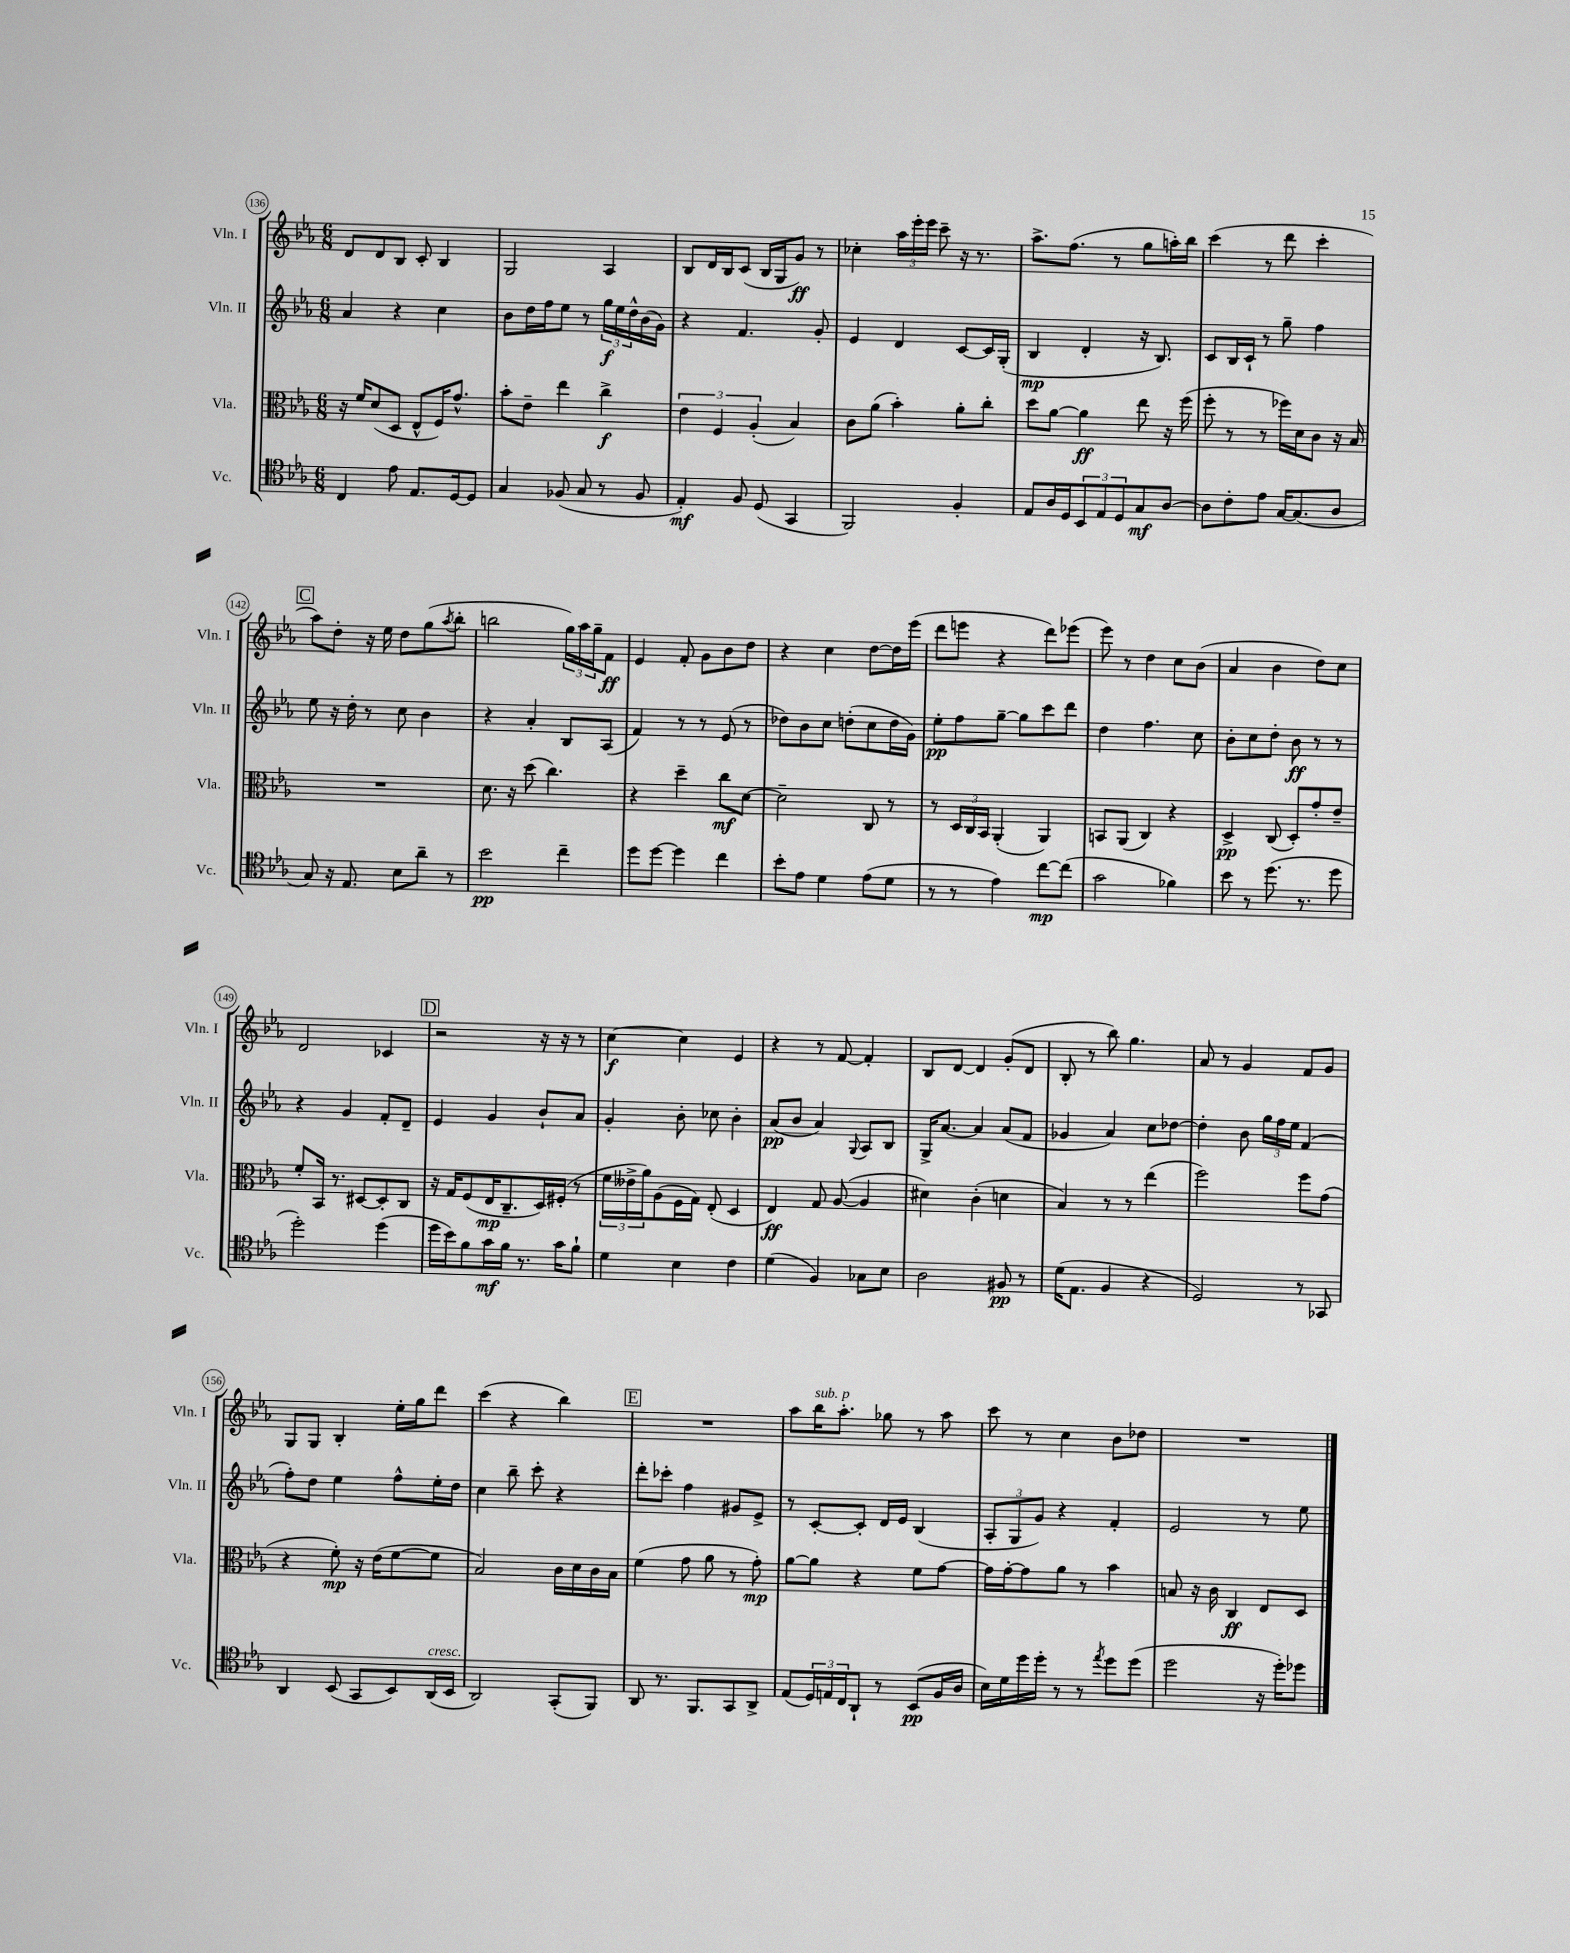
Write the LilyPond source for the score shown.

<<
\new StaffGroup <<
\new Staff = "s0" \with { instrumentName = "Vln. I" shortInstrumentName = "Vln. I" } {
    \clef treble \key ees \major \numericTimeSignature \time 6/8
    d'8 d'8 bes8 c'8-. bes4 |
    g2 aes4 |
    bes8 d'16 bes16 c'8( bes16 g16 g'8\ff) r8 |
    ces''4-. \tuplet 3/2 { aes''16 ees'''16-. ees'''16 } c'''8-- r16 r8. |
    aes''8.-> f''8.( r8 g''8 a''16-.) bes''16 |
    c'''4( r8 d'''8 c'''4-. |
    \mark \markup { \box "C" } aes''8) d''8-. r16 ees''16 d''8 g''8( \acciaccatura { aes''8 } bes''8-. |
    b''2 \tuplet 3/2 { g''16) aes''16 g''16-- } f'8\ff |
    ees'4 f'8-. g'8 bes'8 d''8 |
    r4 c''4 d''8~ d''16 ees'''16( |
    d'''8 e'''8 r4 d'''8) ees'''8( |
    ees'''8) r8 d''4 c''8 bes'8( |
    aes'4 bes'4 d''8) c''8 |
    d'2 ces'4 |
    \mark \markup { \box "D" } r2 r16 r16 r8 |
    c''4~\f c''4 ees'4 |
    r4 r8 f'8~ f'4-. |
    bes8 d'8~ d'4 g'8-.( d'8 |
    bes8-. r8 bes''8) g''4. |
    aes'8 r8 g'4 f'8 g'8 |
    g8 g8 bes4-. ees''16-. g''16 d'''8 |
    c'''4( r4 bes''4) |
    \mark \markup { \box "E" } R2. |
    aes''8 bes''16^\markup { \italic "sub. p" } aes''8.-. ges''8 r8 aes''8 |
    c'''8 r8 c''4 bes'8 des''8 |
    R2. \bar "|." |
}
\new Staff = "s1" \with { instrumentName = "Vln. II" shortInstrumentName = "Vln. II" } {
    \clef treble \key ees \major \numericTimeSignature \time 6/8
    aes'4 r4 c''4 |
    bes'8 d''16 f''16 ees''8 r8 \tuplet 3/2 { g''16\f ees''16 d''16-^ } bes'16( g'16) |
    r4 f'4. g'8-. |
    ees'4 d'4 c'8~ c'16 g16-.( |
    bes4\mp d'4-. r16 bes8.) |
    c'8 bes16 c'16-! r8 g''8-- f''4 |
    \mark \markup { \box "C" } ees''8 r16 d''16-. r8 c''8 bes'4 |
    r4 aes'4-. bes8 aes8( |
    f'4) r8 r8 ees'8( r8 |
    des''8) bes'8 c''8 d''8-.( c''8 d''16 g'16) |
    ees''8-.\pp f''8 g''8~-- g''8 c'''8 d'''8 |
    d''4 f''4. c''8 |
    bes'8-. c''8 d''8-. bes'8\ff r8 r8 |
    r4 g'4 f'8-. d'8-- |
    \mark \markup { \box "D" } ees'4 g'4 bes'8-! aes'8 |
    g'4-. bes'8-. ces''8 bes'4-. |
    aes'8\pp( bes'8 aes'4) \appoggiatura { g8 } aes8 bes8 |
    g16-> aes'8.~ aes'4 aes'8( f'8 |
    ges'4 aes'4) c''8 des''8~ |
    des''4-. bes'8 \tuplet 3/2 { g''16 f''16 ees''16 } f'4( |
    f''8-.) d''8 ees''4 f''8-^ ees''16-. d''16 |
    c''4 bes''8-- c'''8-. r4 |
    \mark \markup { \box "E" } d'''8-. ces'''8-. f''4 gis'8 ees'8-> |
    r8 c'8~-. c'8-. d'16 ees'16 bes4( |
    \tuplet 3/2 { aes8-. g8 g'8) } r4 f'4-. |
    ees'2 r8 ees''8 \bar "|." |
}
\new Staff = "s2" \with { instrumentName = "Vla." shortInstrumentName = "Vla." } {
    \clef alto \key ees \major \numericTimeSignature \time 6/8
    r16 f'16 d'8( d8 ees8-^ f16) g'8.-^ |
    bes'8-. ees'8-- ees''4 c''4->\f |
    \tuplet 3/2 { ees'4 f4 aes4-.( } bes4) |
    c'8 aes'8( bes'4-.) aes'8-. c''8-. |
    d''8 aes'8~ aes'4\ff ees''8 r16 f''16( |
    f''8-. r8 r8 fes''16) d'16 c'8 r16 bes16 |
    \mark \markup { \box "C" } R2. |
    d'8. r16 d''8( c''4.) |
    r4 d''4-- c''8\mf d'8~ |
    d'2-- c8 r8 |
    r8 \tuplet 3/2 { d16 c16 bes,16 } aes,4-.( aes,4) |
    b,8 aes,8( c4) r4 |
    d4->\pp c8( d8-.) g'8-. ees'8-- |
    f'8-. bes,16 r8. dis8~ dis8-. c8 |
    \mark \markup { \box "D" } r16 g16 f8( ees16\mp c8.-- d16) fis16-.( r8 |
    \tuplet 3/2 { f'16 eeses'16-> aes'16) } aes8( f16 g16) ees8-.( d4 |
    ees4\ff) g8 aes8~( aes4 |
    dis'4) c'4-.( d'4 |
    bes4) r8 r8 ees''4( |
    f''2) f''8 g'8( |
    r4 f'8-.\mp) r16 ees'16( f'8~ f'8 |
    bes2) c'16 d'16 c'16 bes16 |
    \mark \markup { \box "E" } f'4( g'8 aes'8 r8 g'8-.\mp) |
    aes'8~ aes'8 r4 f'8 g'8~ |
    g'16 g'16~-. g'8 aes'8 r8 bes'4 |
    b8 r16 c'16 c4\ff ees8 d8 \bar "|." |
}
\new Staff = "s3" \with { instrumentName = "Vc." shortInstrumentName = "Vc." } {
    \clef tenor \key ees \major \numericTimeSignature \time 6/8
    c4 ees'8 ees8. d16~ d8 |
    g4 fes8( g8 r8 fes8 |
    ees4-.\mf) f8 d8( g,4 |
    f,2) f4-. |
    ees8 aes16 d16 \tuplet 3/2 { bes,8 ees8 d8 } g8\mf aes8~ |
    aes8 c'8-. ees'8 g16~ g8.( aes8 |
    \mark \markup { \box "C" } g8) r16 ees8. bes8 aes'8-- r8 |
    bes'2\pp c''4-- |
    d''8 d''8~ d''4 c''4 |
    bes'8-. ees'8 d'4 ees'8( d'8 |
    r8 r8 ees'4) c''8~\mp c''8( |
    g'2 fes'4) |
    bes'8 r8 d''8.( r8. d''8 |
    d''2-.) d''4( |
    \mark \markup { \box "D" } d''16 bes'16) f'8 g'16\mf f'16 r8. g'16 f'8-! |
    d'4 bes4 c'4 |
    d'4( f4) ges8 bes8 |
    aes2 fis8\pp r8 |
    d'16( ees8. f4 r4 |
    d2) r8 ges,8 |
    aes,4 bes,8( g,8 bes,8) aes,16^\markup { \italic "cresc." }( bes,16 |
    aes,2) g,8-.( f,8) |
    \mark \markup { \box "E" } aes,8 r8. f,8. g,8 aes,8-> |
    ees8( \tuplet 3/2 { d16) e16 c16 } aes,8-! r8 bes,8\pp( f16 aes16 |
    bes16) d'16 d''16 d''16-. r8 r8 \acciaccatura { ees''8 } d''8 d''8( |
    d''2 r16 d''16-.) des''8 \bar "|." |
}
>>
>>
\layout { \context { \Score currentBarNumber = #136 \override BarNumber.stencil = #(make-stencil-circler 0.1 0.3 ly:text-interface::print) } }
